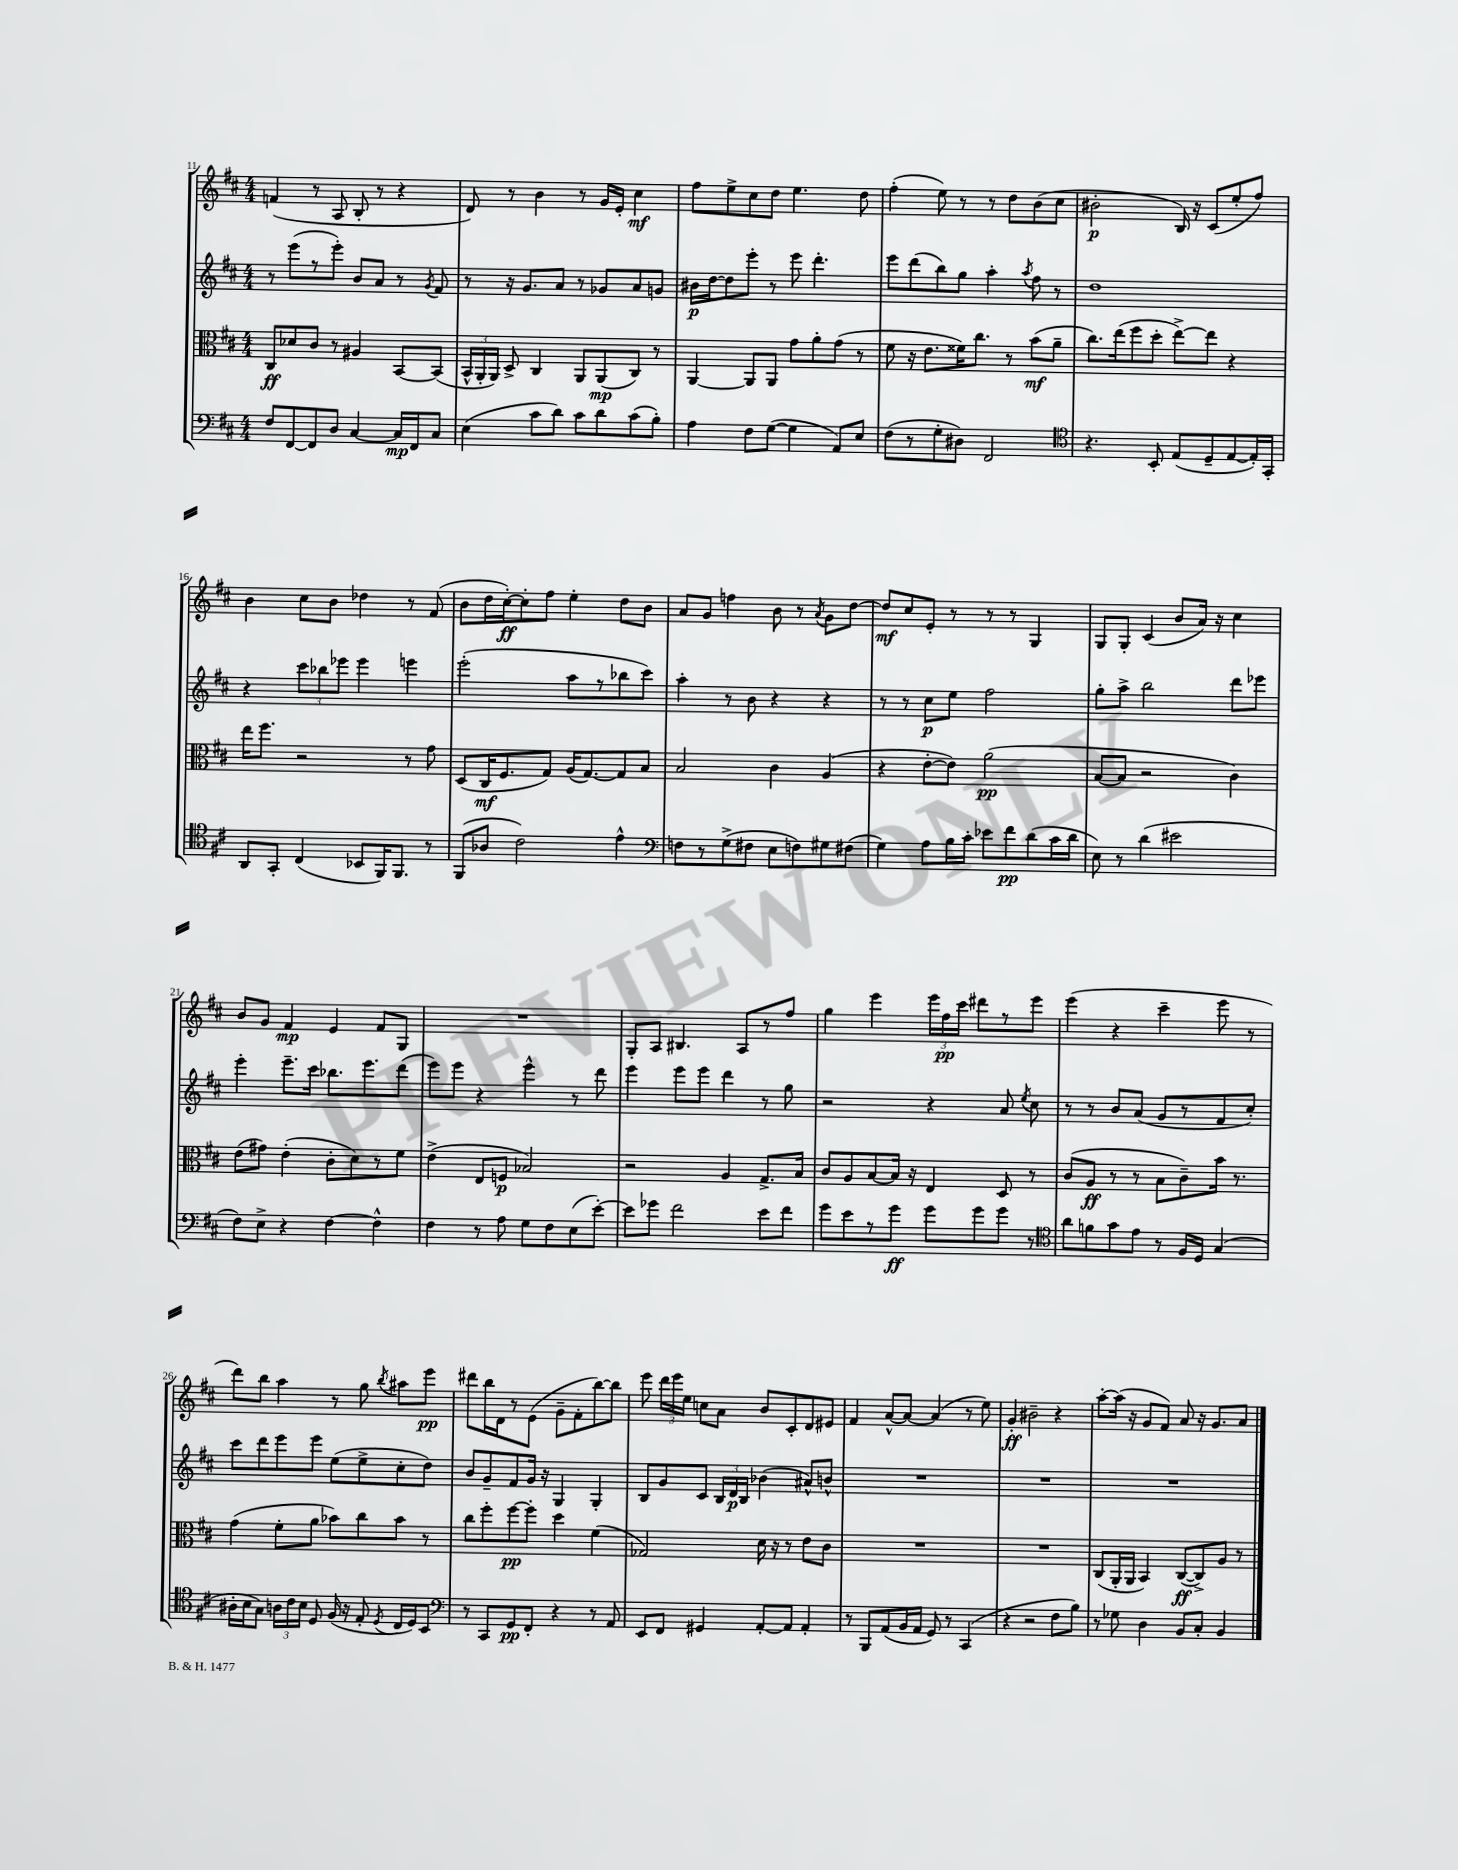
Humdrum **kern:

**kern	**dynam	**kern	**dynam	**kern	**dynam	**kern	**dynam
*part4	*part4	*part3	*part3	*part2	*part2	*part1	*part1
*staff4	*staff4	*staff3	*staff3	*staff2	*staff2	*staff1	*staff1
*clefF4	*	*clefC3	*	*clefG2	*	*clefG2	*
*k[f#c#]	*	*k[f#c#]	*	*k[f#c#]	*	*k[f#c#]	*
*M4/4	*	*M4/4	*	*M4/4	*	*M4/4	*
=11	=11	=11	=11	=11	=11	=11	=11
8F#/L	.	8C#/L	ff	8r	.	(4fn/	.
[8FF#/	.	8d-X/	.	(8eee\L	.	.	.
8FF#/]	.	8c#/J	.	8r	.	8r	.
8D/J	.	8r	.	8eee'\J)	.	8A/	.
[4C#/	.	4A#X/	.	8b/L	.	8B'/	.
.	.	.	.	8a/J	.	8r	.
16C#/LL]	mp	[8BB/L	.	8r	.	4r	.
16FF#/J	.	.	.	.	.	.	.
.	.	.	.	8qg/	.	.	.
8C#/J	.	(8BB/J]	.	8f#/	.	.	.
=12	=12	=12	=12	=12	=12	=12	=12
(4E\	.	24BB^^/LL	.	8r	.	8d/)	.
.	.	24AA'/	.	.	.	.	.
.	.	24AA/JJ)	.	.	.	.	.
.	.	8D^/	.	16r	.	8r	.
.	.	.	.	8.g/L	.	.	.
8c#\L	.	4C#/	.	.	.	4b\	.
8d\J)	.	.	.	8a/J	.	.	.
8c#\L	.	8AA/L	.	8r	.	8r	.
8d\	.	(8AA/	mp	8g-X/L	.	16g/LL	.
.	.	.	.	.	.	16e'/JJ	.
(8c#\	.	8C#/J)	.	8a/	.	4cc#\	mf
8B'\J)	.	8r	.	8gn/J	.	.	.
=13	=13	=13	=13	=13	=13	=13	=13
4A\	.	[4AA/	.	16b#X\LL	p	8ff#\L	.
.	.	.	.	[16dd\J	.	.	.
.	.	.	.	8dd\]	.	8ee^\	.
8F#\L	.	8AA/L]	.	8eee'\J	.	8cc#\	.
([8G\J	.	8AA/J	.	8r	.	8dd\J	.
4G\]	.	8g\L	.	8eee\	.	4.ee\	.
.	.	8a'\	.	4.ddd'\	.	.	.
8AA/L)	.	(8g\J	.	.	.	.	.
8E/J	.	8r	.	.	.	8dd\	.
=14	=14	=14	=14	=14	=14	=14	=14
(8F#\L	.	8f#\	.	8eee\L	.	(4ff#'\	.
8r	.	16r	.	(8ddd\	.	.	.
.	.	8.e\L	.	.	.	.	.
8G'\	.	.	.	8bb\)	.	8ee\)	.
8D#X\J)	.	16f##X\K)	.	8gg\J	.	8r	.
.	.	8.cc#\J	.	.	.	.	.
2FF#/	.	.	.	4aa'\	.	8r	.
.	.	8r	.	.	.	8dd\L	.
.	.	.	.	8qaa/	.	.	.
.	.	(8b\L	mf	8ff#\	.	(8b\	.
.	.	8a~\J	.	8r	.	8cc#\J	.
=15	=15	=15	=15	=15	=15	=15	=15
*clefC4	*	*	*	*	*	*	*
4.r	.	8.cc#\L)	.	1dd	.	2b#X'\	p
.	.	(16ee\k	.	.	.	.	.
.	.	8ff#\	.	.	.	.	.
8BB'/	.	8dd'\J	.	.	.	.	.
(8E/L	.	[8ee^\L)	.	.	.	16B/)	.
.	.	.	.	.	.	16r	.
8D~/	.	8ee\J]	.	.	.	(8c#/L	.
[8E/	.	4r	.	.	.	8ee'/	.
16E'/L])	.	.	.	.	.	8ff#/J)	.
16GG'/JJ	.	.	.	.	.	.	.
!!LO:LB:g=z
=16	=16	=16	=16	=16	=16	=16	=16
8AA/L	.	16ee\KL	.	4r	.	4b\	.
.	.	8.ff#\J	.	.	.	.	.
8GG'/J	.	.	.	.	.	.	.
(4C#/	.	2r	.	12ccc#\L	.	8cc#\L	.
.	.	.	.	12bb-X\	.	.	.
.	.	.	.	.	.	8b\J	.
.	.	.	.	12eee-X\J	.	.	.
8BB-X/L	.	.	.	4eee-\	.	4dd-X\	.
16FF#/K)	.	.	.	.	.	.	.
8.FF#/J	.	.	.	.	.	.	.
.	.	8r	.	4eeen\	.	8r	.
8r	.	8g\	.	.	.	(8f#/	.
=17	=17	=17	=17	=17	=17	=17	=17
(8FF#/L	.	(8D/L	.	(2eee'\	.	8b\L	.
8A-X/J	.	16C#/K	mf	.	.	16dd\L	.
.	.	8.F#/	.	.	.	[16cc#'\J)	ff
2c#\)	.	.	.	.	.	8cc#'\]	.
.	.	8G/J)	.	.	.	8ff#\J	.
.	.	(16A/KL	.	8aa\L	.	4ee'\	.
.	.	[8.G/)	.	.	.	.	.
.	.	.	.	8r	.	.	.
4e^^\	.	8G/]	.	8bb-X\	.	8dd\L	.
.	.	8B/J	.	8ccc#\J)	.	8b\J	.
=18	=18	=18	=18	=18	=18	=18	=18
*clefF4	*	*	*	*	*	*	*
8Fn\L	.	2B/	.	4aa'\	.	8a/L	.
8r	.	.	.	.	.	8g/J	.
(8G^\	.	.	.	8r	.	4ffn\	.
8F#X\J	.	.	.	8b\	.	.	.
8E\L	.	4c#\	.	4r	.	8b\	.
8Fn\)	.	.	.	.	.	8r	.
.	.	.	.	.	.	8qa/	.
8G#X\	.	(4A/	.	4r	.	8g\L	.
(8F#X\J	.	.	.	.	.	[8dd\J	.
=19	=19	=19	=19	=19	=19	=19	=19
4G\)	.	4r	.	8r	.	8dd/L]	mf
.	.	.	.	8r	.	8cc#/	.
8A\L	.	[8e'\L	.	8cc#\L	p	8e'/J	.
16B\L	.	8e\J])	.	8ee\J	.	8r	.
16c#'\JJ	.	.	.	.	.	.	.
8e-X\L	.	(2a\	pp	2ff#\	.	8r	.
8f#\	pp	.	.	.	.	8r	.
(8d\	.	.	.	.	.	4G/	.
16c#\L	.	.	.	.	.	.	.
16d\JJ	.	.	.	.	.	.	.
=20	=20	=20	=20	=20	=20	=20	=20
8E\)	.	[8B/L	.	8gg'\L	.	8G/L	.
8r	.	8B/J]	.	8aa^\J	.	8G'/J	.
(4d\	.	2r	.	2bb\	.	(4c#/	.
2e#X\	.	.	.	.	.	8b/L	.
.	.	.	.	.	.	16a/Jk)	.
.	.	.	.	.	.	16r	.
.	.	4c#\)	.	8ddd\L	.	4cc#\	.
.	.	.	.	8eee-X\J	.	.	.
!!LO:LB:g=z
=21	=21	=21	=21	=21	=21	=21	=21
8F#\L)	.	(8e\L	.	4eee'\	.	8b/L	.
8E^\J	.	8g#X\J)	.	.	.	8g/J	.
4r	.	(4e'\	.	8.eee~\L	.	4f#/	mp
.	.	.	.	16ccc#\Jk	.	.	.
[4F#\	.	8c#'\L	.	8.bb-X\L	.	4e/	.
.	.	8d\)	.	.	.	.	.
.	.	.	.	8.eee\	.	.	.
4F#^^\]	.	8r	.	.	.	8f#/L	.
.	.	8f#\J	.	(8ddd\J	.	8G/J	.
=22	=22	=22	=22	=22	=22	=22	=22
4F#\	.	(4e^\	.	8eee\L)	.	1r	.
.	.	.	.	8eee\J	.	.	.
8r	.	8E/L	.	4r	.	.	.
8A\	.	8Fn/J	p	.	.	.	.
8G\L	.	2B-X/)	.	4eee^^\	.	.	.
8F#\	.	.	.	.	.	.	.
(8E\	.	.	.	8r	.	.	.
[8e'\J)	.	.	.	8ddd\	.	.	.
=23	=23	=23	=23	=23	=23	=23	=23
8e\L]	.	2r	.	4eee\	.	8G'/L	.
8g-X\J	.	.	.	.	.	8A/J	.
2f#\	.	.	.	8eee\L	.	4.B#X/	.
.	.	.	.	8eee\J	.	.	.
.	.	4A/	.	4ddd\	.	.	.
.	.	.	.	.	.	8A/L	.
8e\L	.	8.G^/L	.	8r	.	8r	.
8f#\J	.	.	.	8gg\	.	8ff#/J	.
.	.	16B/Jk	.	.	.	.	.
=24	=24	=24	=24	=24	=24	=24	=24
8g\L	.	8c#/L	.	2r	.	4gg\	.
8e\	.	8A/	.	.	.	.	.
8r	.	[8B/	.	.	.	4eee\	.
8g\J	ff	16B/Jk]	.	.	.	.	.
.	.	16r	.	.	.	.	.
8g\L	.	4E/	.	4r	.	24eee\LL	.
.	.	.	.	.	.	24ff#\	pp
.	.	.	.	.	.	24ccc#\JJ	.
8g\	.	.	.	.	.	8ddd#X\L	.
8g\J	.	8D/	.	8a/	.	8r	.
.	.	.	.	8qee/	.	.	.
8r	.	8r	.	8cc#\	.	8eee\J	.
=25	=25	=25	=25	=25	=25	=25	=25
*clefC4	*	*	*	*	*	*	*
8a\L	.	(8c#/L	.	8r	.	(4eee\	.
8fn\	.	8A/J	ff	8r	.	.	.
8g\	.	8r	.	8b/L	.	4r	.
8e\J	.	8r	.	(8a/J	.	.	.
8r	.	8B\L	.	8g/L	.	4ccc#~\	.
16F#/LL	.	8c#~\)	.	8r	.	.	.
16D/JJ	.	.	.	.	.	.	.
(4G/	.	16b\Jk	.	8f#/	.	8eee\	.
.	.	8.r	.	.	.	.	.
.	.	.	.	8cc#'/J)	.	8r	.
!!LO:LB:g=z
=26	=26	=26	=26	=26	=26	=26	=26
16A#X'\LL	.	(4g\	.	8ccc#\L	.	8ddd\L)	.
16B\J	.	.	.	.	.	.	.
8G\J)	.	.	.	8ddd\	.	8bb\J	.
24An\LL	.	8f#'\L	.	8eee\	.	4aa\	.
24c#\	.	.	.	.	.	.	.
24B\JJ	.	.	.	.	.	.	.
8D/	.	8a\J	.	8eee\J	.	.	.
(16F#/	.	8b-X\L)	.	(8ee\L	.	8r	.
16r	.	.	.	.	.	.	.
8E'/	.	8cc#\	.	8ee^\	.	8gg\	.
8qD/	.	.	.	.	.	8qbb/	.
16C#/LL	.	8b-\J	.	8cc#'\	.	8aa#X\L	.
16D/J)	.	.	.	.	.	.	.
8BB/J	.	8r	.	8dd\J)	.	8eee\J	pp
=27	=27	=27	=27	=27	=27	=27	=27
*clefF4	*	*	*	*	*	*	*
8r	.	8cc#\L	.	8b/L	.	8ddd#X\L	.
8CC#/L	.	8ff#'\	.	8g~/	.	16bb\L	.
.	.	.	.	.	.	16d\J	.
8GG/	pp	[8ff#\	pp	8f#/	.	8r	.
8FF#'/J	.	8ff#'\J]	.	16g/Jk	.	(8e\J	.
.	.	.	.	16r	.	.	.
4r	.	4dd\	.	4G/	.	8g~\L	.
.	.	.	.	.	.	8f#'\	.
8r	.	(4f#\	.	4G'/	.	[8bb\)	.
8AA/	.	.	.	.	.	8bb\J]	.
=28	=28	=28	=28	=28	=28	=28	=28
8EE/L	.	2G-X/)	.	8B/L	.	8eee\	.
8FF#/J	.	.	.	8g/	.	24ddd\LL	.
.	.	.	.	.	.	24eee\	.
.	.	.	.	.	.	24ee\JJ	.
4GG#X/	.	.	.	8c#/J	.	8ccn\L	.
.	.	.	.	24B/LL	.	8a\J	.
.	.	.	.	24d/	p	.	.
.	.	.	.	24B/JJ	.	.	.
[8AA'/L	.	16d\	.	(4b-X\	.	8b/L	.
.	.	16r	.	.	.	.	.
8AA/J]	.	8r	.	.	.	8c#'/	.
4AA'/	.	8e\L	.	8a#X^^/L)	.	8d/	.
.	.	8c#\J	.	8bn^^/J	.	8e#X/J	.
=29	=29	=29	=29	=29	=29	=29	=29
8r	.	1r	.	1r	.	4f#/	.
8BBB/L	.	.	.	.	.	.	.
(8AA/	.	.	.	.	.	[8a^^/L	.
16BB/L	.	.	.	.	.	8a/J_	.
16AA/JJ	.	.	.	.	.	.	.
8GG/)	.	.	.	.	.	(4a/]	.
8r	.	.	.	.	.	.	.
(4CC#/	.	.	.	.	.	8r	.
.	.	.	.	.	.	8ee\)	.
=30	=30	=30	=30	=30	=30	=30	=30
4r	.	1r	.	1r	.	4g'/	ff
2r	.	.	.	.	.	2b#X~\	.
8F#\L	.	.	.	.	.	4r	.
8B\J)	.	.	.	.	.	.	.
=31	=31	=31	=31	=31	=31	=31	=31
8r	.	(8C#/L	.	1r	.	[8aa'\L	.
8G-X\	.	16AA'/L	.	.	.	(16aa\Jk]	.
.	.	16AA/JJ	.	.	.	16r	.
4D\	.	4BB/)	.	.	.	8g/L	.
.	.	.	.	.	.	8f#/J)	.
8BB/L	.	([8C#/L	ff	.	.	8a/	.
8C#'/J	.	8C#^/])	.	.	.	16r	.
.	.	.	.	.	.	8.g/L	.
4BB/	.	8A/J	.	.	.	.	.
.	.	8r	.	.	.	8a/J	.
==	==	==	==	==	==	==	==
*-	*-	*-	*-	*-	*-	*-	*-
